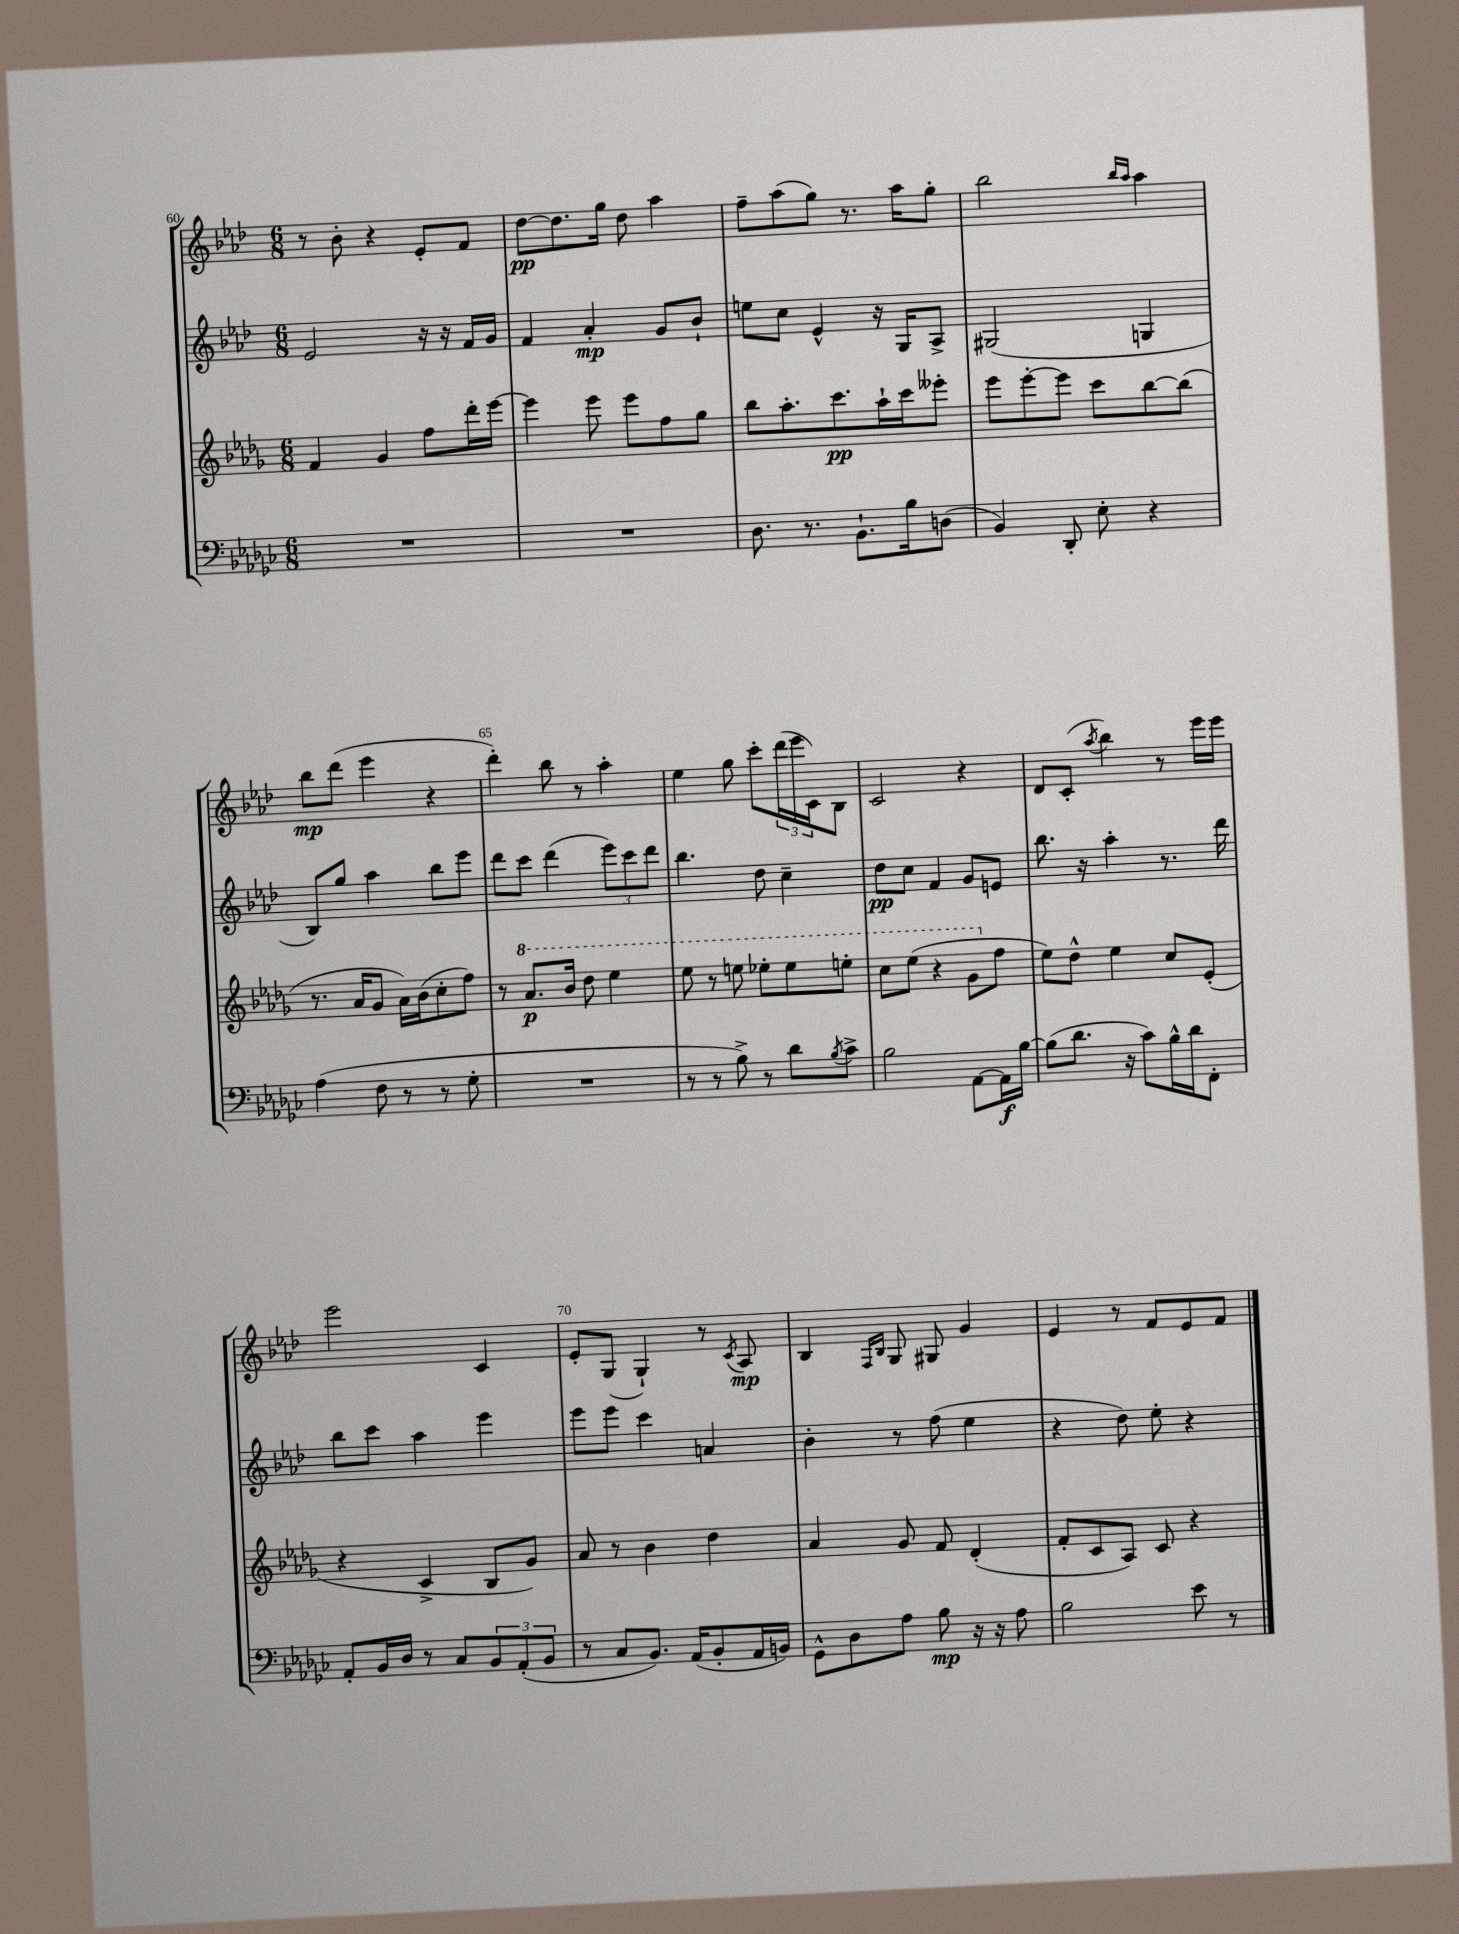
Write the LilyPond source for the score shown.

<<
\new StaffGroup <<
\new Staff = "s0" {
    \clef treble \key aes \major \numericTimeSignature \time 6/8
    r8 bes'8-. r4 ees'8-. f'8 |
    des''8~\pp des''8. g''16 des''8 aes''4 |
    f''8-- aes''8( g''8) r8. aes''16 g''8-. |
    bes''2 \grace { bes''16 aes''16 } aes''4 |
    bes''8\mp des'''8( ees'''4 r4 |
    des'''4-.) bes''8 r8 aes''4-. |
    ees''4 g''8 c'''8-. \tuplet 3/2 { des'''16( ees'''16 c'16) } bes8 |
    c'2 r4 |
    des'8 c'8-.( \acciaccatura { aes''8 } bes''4) r8 ees'''16 ees'''16 |
    ees'''2 c'4 |
    ees'8-. g8( g4-!) r8 \acciaccatura { c'8 } aes8\mp |
    bes4 \grace { f16 bes16 } g8 gis8 g'4 |
    ees'4 r8 f'8 ees'8 f'8 \bar "|." |
}
\new Staff = "s1" {
    \clef treble \key aes \major \numericTimeSignature \time 6/8
    ees'2 r16 r16 f'16 g'16 |
    f'4 aes'4-.\mp g'8 bes'8-! |
    e''8 c''8 ees'4-^ r16 g16 aes8-> |
    gis2( g4 |
    bes8) g''8 aes''4 bes''8 ees'''8 |
    des'''8 c'''8 des'''4( \tuplet 3/2 { ees'''8) c'''8 des'''8 } |
    bes''4. des''8 c''4-- |
    des''8\pp c''8 f'4 g'8 e'8 |
    bes''8. r16 aes''4-. r8. des'''16 |
    bes''8 c'''8 aes''4 ees'''4 |
    ees'''8 ees'''8 c'''4 a'4 |
    bes'4-. r8 f''8( ees''4 |
    r4 des''8) ees''8-. r4 \bar "|." |
}
\new Staff = "s2" {
    \clef treble \key des \major \numericTimeSignature \time 6/8
    f'4 ges'4 f''8 des'''16-. ees'''16~ |
    ees'''4 ees'''8 ees'''8 f''8 ges''8 |
    bes''8 aes''8.-. c'''8.\pp aes''16-! c'''16 eeses'''8-. |
    ees'''8 ees'''8~-. ees'''8 c'''8 bes''8~ bes''8( |
    r8. aes'16 ges'8 aes'16) bes'16( c''8-. f''8) |
    r8 \ottava #1 aes''8.\p bes''16 des'''8 ees'''4 |
    ees'''8 r8 e'''8 ees'''8-. ees'''8 e'''8-. |
    c'''8 ees'''8( r4 ges''8 \ottava #0 f''8 |
    ees''8) des''8-^ ees''4 c''8 ees'8-.( |
    r4 c'4-> bes8 ges'8) |
    aes'8 r8 bes'4 des''4 |
    aes'4 ges'8 f'8 des'4-.( |
    f'8-. c'8 aes8) c'8 r4 \bar "|." |
}
\new Staff = "s3" {
    \clef bass \key ges \major \numericTimeSignature \time 6/8
    R2. |
    R2. |
    des8. r8. bes,8.-! bes16 d8( |
    bes,4) des,8-. ees8-. r4 |
    aes4( f8 r8 r8 ges8-. |
    R2. |
    r8 r8 bes8->) r8 des'8 \acciaccatura { bes8 } ces'8-> |
    bes2 aes,8~ aes,16\f bes16~ |
    bes8( des'8. r16 ces'8) bes16-^ des'16 f,8-. |
    aes,8-. bes,16 des16 r8 ces8 \tuplet 3/2 { bes,8 aes,8-.( bes,8 } |
    r8 ces8 bes,8.) aes,16( bes,8-. aes,16 b,16) |
    ges,8-^ des8 aes8 bes8\mp r16 r16 aes8 |
    bes2 ees'8 r8 \bar "|." |
}
>>
>>
\layout { \context { \Score currentBarNumber = #60 \override BarNumber.break-visibility = ##(#f #t #t) barNumberVisibility = #(every-nth-bar-number-visible 5) } }
